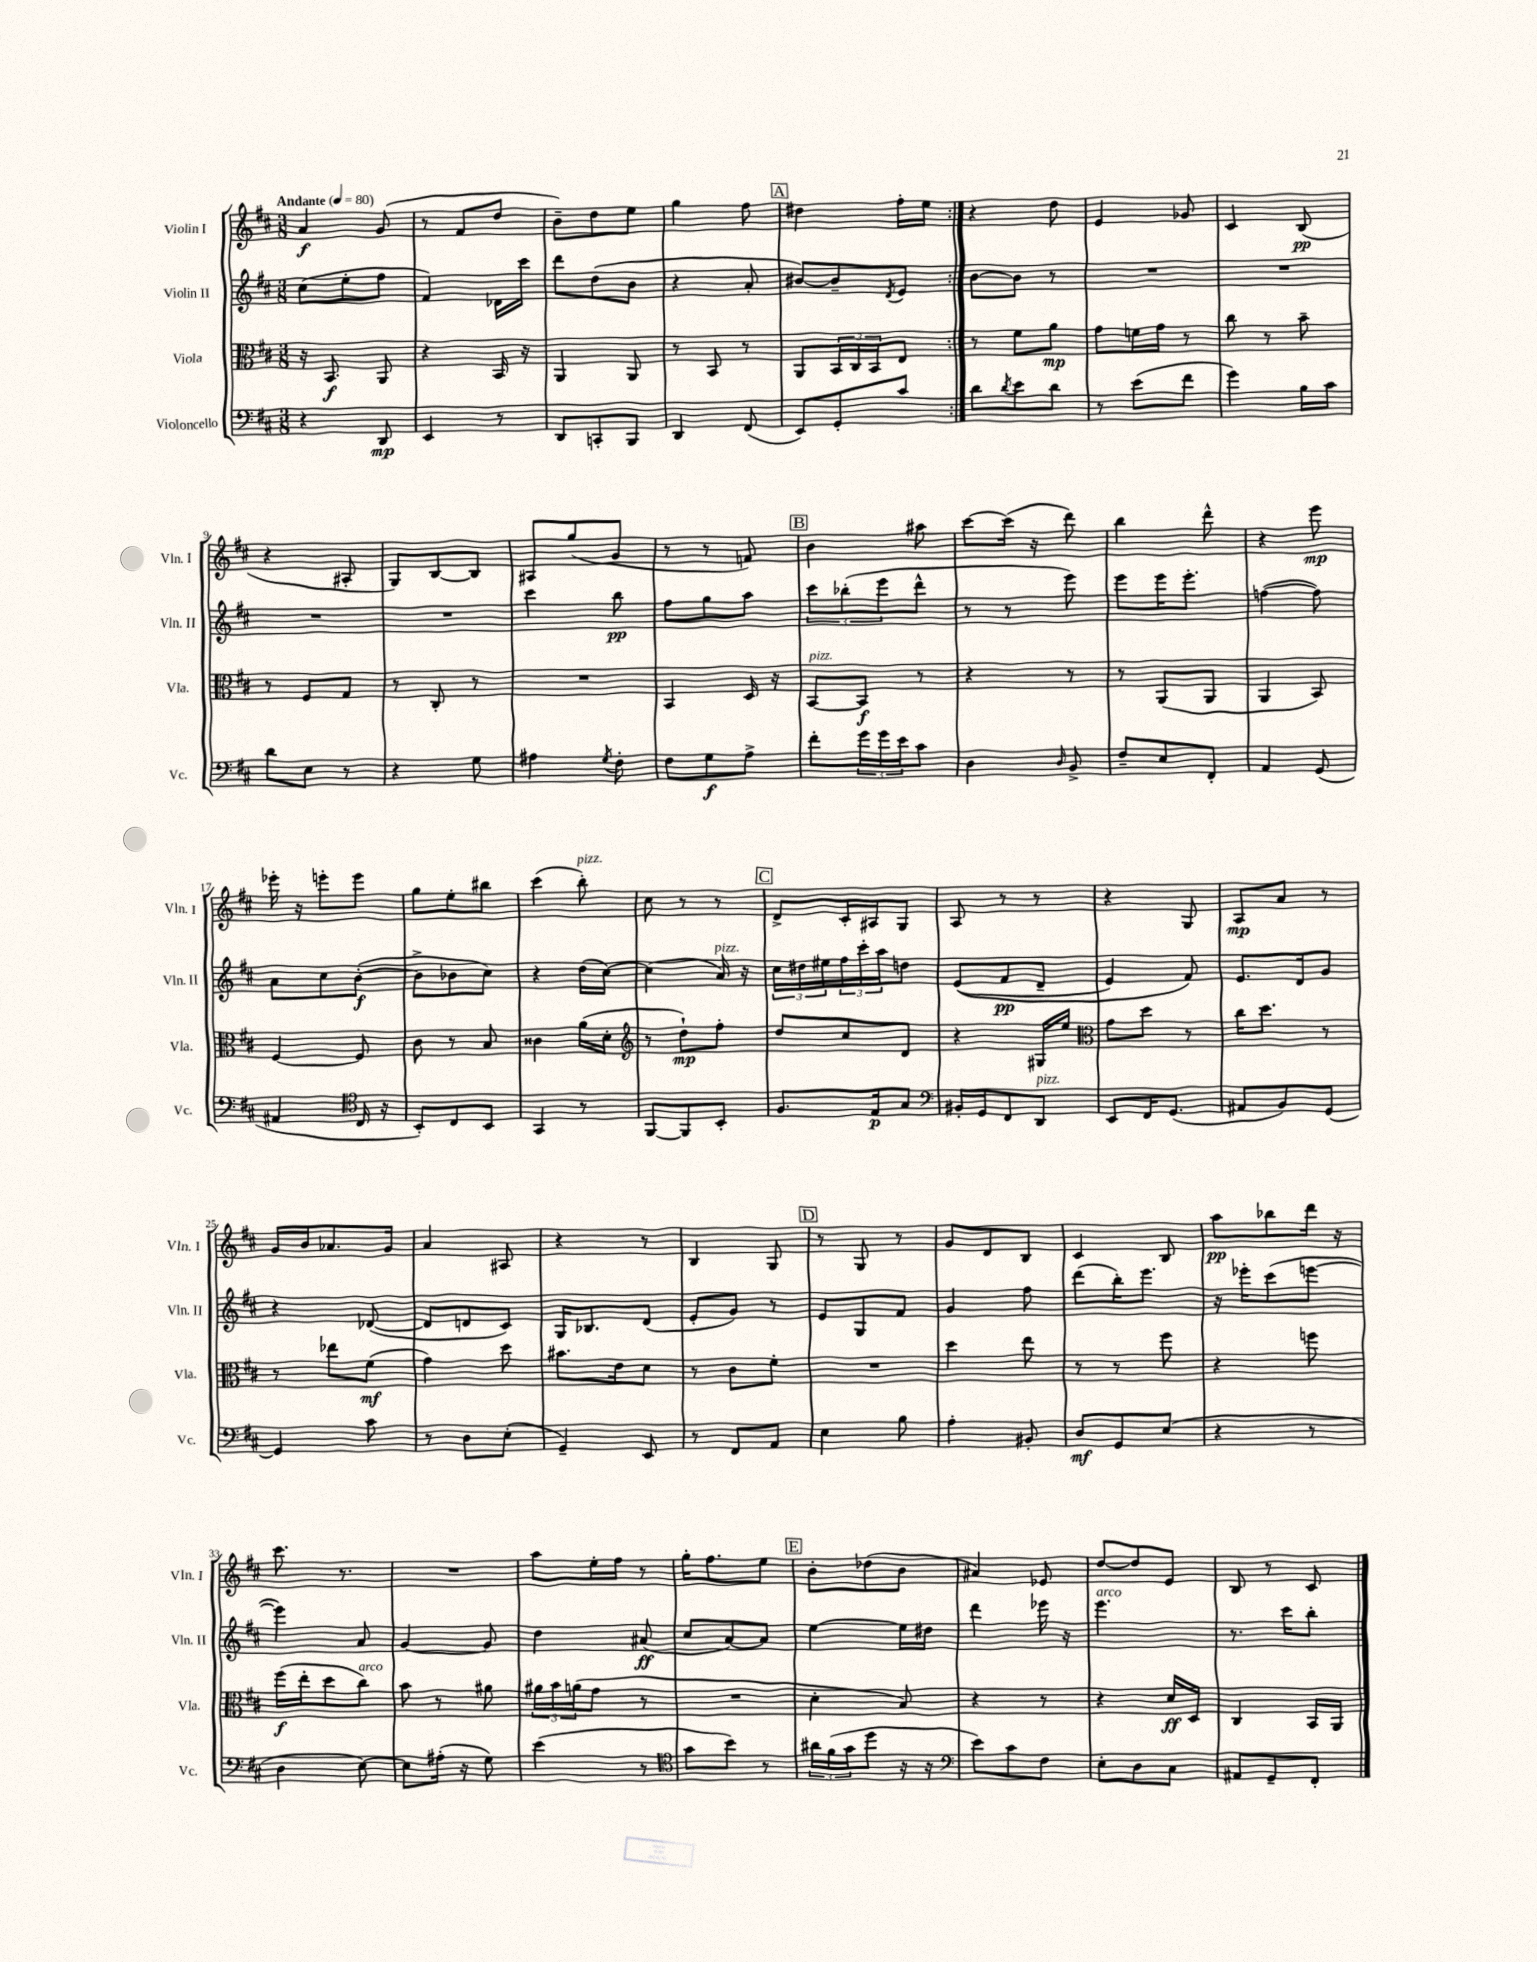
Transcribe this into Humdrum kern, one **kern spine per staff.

**kern	**kern	**kern	**kern
*staff4	*staff3	*staff2	*staff1
*clefF4	*clefC3	*clefG2	*clefG2
*k[f#c#]	*k[f#c#]	*k[f#c#]	*k[f#c#]
*M3/8	*M3/8	*M3/8	*M3/8
*MM80	*MM80	*MM80	*MM80
4r	16r	(8cc#	4a
.	8.BB	.	.
.	.	8ee'	.
8DD	8AA	8ff#	(8g
=	=	=	=
4EE	4r	4f#)	8r
.	.	.	8f#
8r	16BB	16d-	8dd
.	16r	16ccc#	.
=	=	=	=
8DD	4AA	8ddd	8b~)
8CC'	.	(8dd	8dd
8BBB	8AA	8b	8ee
=	=	=	=
4DD	8r	4r	4gg
.	8BB	.	.
(8FF#	8r	8a'	8ff#
=	=	=	=
8EE)	8AA	[8b#)	4dd#
8GG'	24BB	8b#~]	.
.	24C#	.	.
.	24BB	.	.
.	.	8qd	.
8c#	8E	8e	16ff#'
.	.	.	16ee
=:|!	=:|!	=:|!	=:|!
8d	8r	[8b	4r
8qd	.	.	.
8e	8f#	8b]	.
8d	8a	8r	8dd
=	=	=	=
8r	8g	4.r	4e
(8e	16f	.	.
.	16g	.	.
8f#	8r	.	8g-
=	=	=	=
4g)	8cc#	4.r	4c#
.	8r	.	.
16B	8b~	.	(8B
16c#	.	.	.
=	=	=	=
8d	8r	4.r	4r
8E	8F#	.	.
8r	8G	.	8A#'
=	=	=	=
4r	8r	4.r	8G)
.	8C#'	.	[8B
8G	8r	.	8B]
=	=	=	=
4A#	4.r	4ccc#	8A#
.	.	.	(8gg
8qG	.	.	.
8F#'	.	8bb	8g
=	=	=	=
8F#	4BB	8ff#	8r
8G	.	8gg	8r
8A^	16D	8aa	8f)
.	16r	.	.
=	=	=	=
8f#'	[8BB	12ccc#	4b
.	.	(12bb-'	.
24g	8BB]	.	.
24g	.	12eee	.
24e	.	.	.
8c#	8r	8ddd^^	8aa#
=	=	=	=
4D	4r	8r	[8ccc#
.	.	8r	(16ccc#]
.	.	.	16r
16qqD	.	.	.
8BB^	8r	8eee)	8ddd)
=	=	=	=
8F#~	8r	8eee	4bb
8E	(8AA	16eee	.
.	.	8.eee'	.
8FF#'	8AA	.	8ddd^^
=	=	=	=
4AA	4AA	([4ff	4r
(8GG	8BB)	8ff])	8eee
=	=	=	=
4AA#	[4F#	8a	16eee-'
.	.	.	16r
.	.	8cc#	8eee'
*clefC4	*	*	*
16C#	8F#]	([8b'	8eee
16r	.	.	.
=	=	=	=
8BB')	8c#	8b^]	8gg
8C#	8r	8b-	8ee'
8BB	8B	8cc#)	8bb#
=	=	=	=
4GG	4c##	4r	(4ccc#
8r	(16a	(16dd	8bb')
.	16d'	[16cc#)	.
=	=	=	=
*	*clefG2	*	*
[8FF#	8r	(4cc#]	8cc#
8FF#]	8dd`)	.	8r
8BB'	8ff#'	16a)	8r
.	.	16r	.
=	=	=	=
8.F#	8dd	24cc#	8d^
.	.	24dd#	.
.	.	24ee#	.
.	8cc#	24ff#	16c#'
.	.	24ccc#'	.
16E	.	.	16A#
.	.	24aa	.
8G	8d	8dd	8G
=	=	=	=
*clefF4	*	*	*
16BB#'	4r	&((8e	8A
16GG	.	.	.
8FF#	.	8f#	8r
8DD	16G#	8d~	8r
.	16ee	.	.
=	=	=	=
*	*clefC3	*	*
8EE	8g	4e)	4r
16FF#	8dd	.	.
(8.GG	.	.	.
.	8r	8f#&)	8G
=	=	=	=
8AA#	16cc#	8.e	8A
.	8.dd	.	.
8BB)	.	.	8a
.	.	16d	.
[8GG	8r	8g	8r
=	=	=	=
4GG]	8r	4r	16g
.	.	.	16b
.	8ee-	.	8.a-
8c#	(8f#	([8d-	.
.	.	.	16g
=	=	=	=
8r	4g)	8d-]	4a
8D	.	8d	.
(8E'	8dd	8c#)	8A#
=	=	=	=
4GG~)	8.b#	16G	4r
.	.	8.B-	.
.	16e	.	.
8EE	8d	(8d	8r
=	=	=	=
8r	8r	8e'	4B
8FF#	8c#	8g)	.
8AA	8f#'	8r	8G
=	=	=	=
4E	4.r	8e	8r
.	.	8G	8G
8B	.	8f#	8r
=	=	=	=
4A'	4dd	4g	8g
.	.	.	8d
8BB#'	8ee	8ff#	8B
=	=	=	=
8D	8r	(8ddd	4c#
8GG	8r	16bb')	.
.	.	8.eee	.
(8E	8ff#	.	8B
=	=	=	=
4r	4r	16r	8aa
.	.	16eee-'	.
.	.	(8ccc#	8bb-
8r	8ff	[8eee	16ddd
.	.	.	16r
=	=	=	=
4D	(16ff#	4eee])	8.ccc#
.	16ee'	.	.
.	8dd	.	.
.	.	.	8.r
[8E)	8cc#)	8a	.
=	=	=	=
8E]	8b	[4g	4.r
(16A#'	8r	.	.
16r	.	.	.
8G)	8a#	8g]	.
=	=	=	=
(4e	24a#	4dd	8aa
.	24b	.	.
.	(24a	.	.
.	8g	.	16ee'
.	.	.	16ff#
8r	8r	(8a#	8r
=	=	=	=
*clefC4	*	*	*
8g	4.r	8cc#	16gg'
.	.	.	8.ff#
8b)	.	[8a)	.
8r	.	8a]	8ee
=	=	=	=
24a#	4d'	[4ee	8b'
(24f#	.	.	.
24g	.	.	.
8dd	.	.	(8dd-
16r	8B)	16ee]	8b
16r	.	16dd#	.
=	=	=	=
*clefF4	*	*	*
8e)	4r	4ddd	4a#)
8c#	.	.	.
8F#	8r	16eee-	8e-
.	.	16r	.
=	=	=	=
8E'	4r	4.eee	[8dd
8D	.	.	8dd]
8C#	16d	.	8e
.	16D	.	.
=	=	=	=
8AA#	4C#	8.r	8B
8GG~	.	.	8r
.	.	16ccc#	.
8FF#'	16BB	8bb'	8c#
.	16AA	.	.
==	==	==	==
*-	*-	*-	*-
